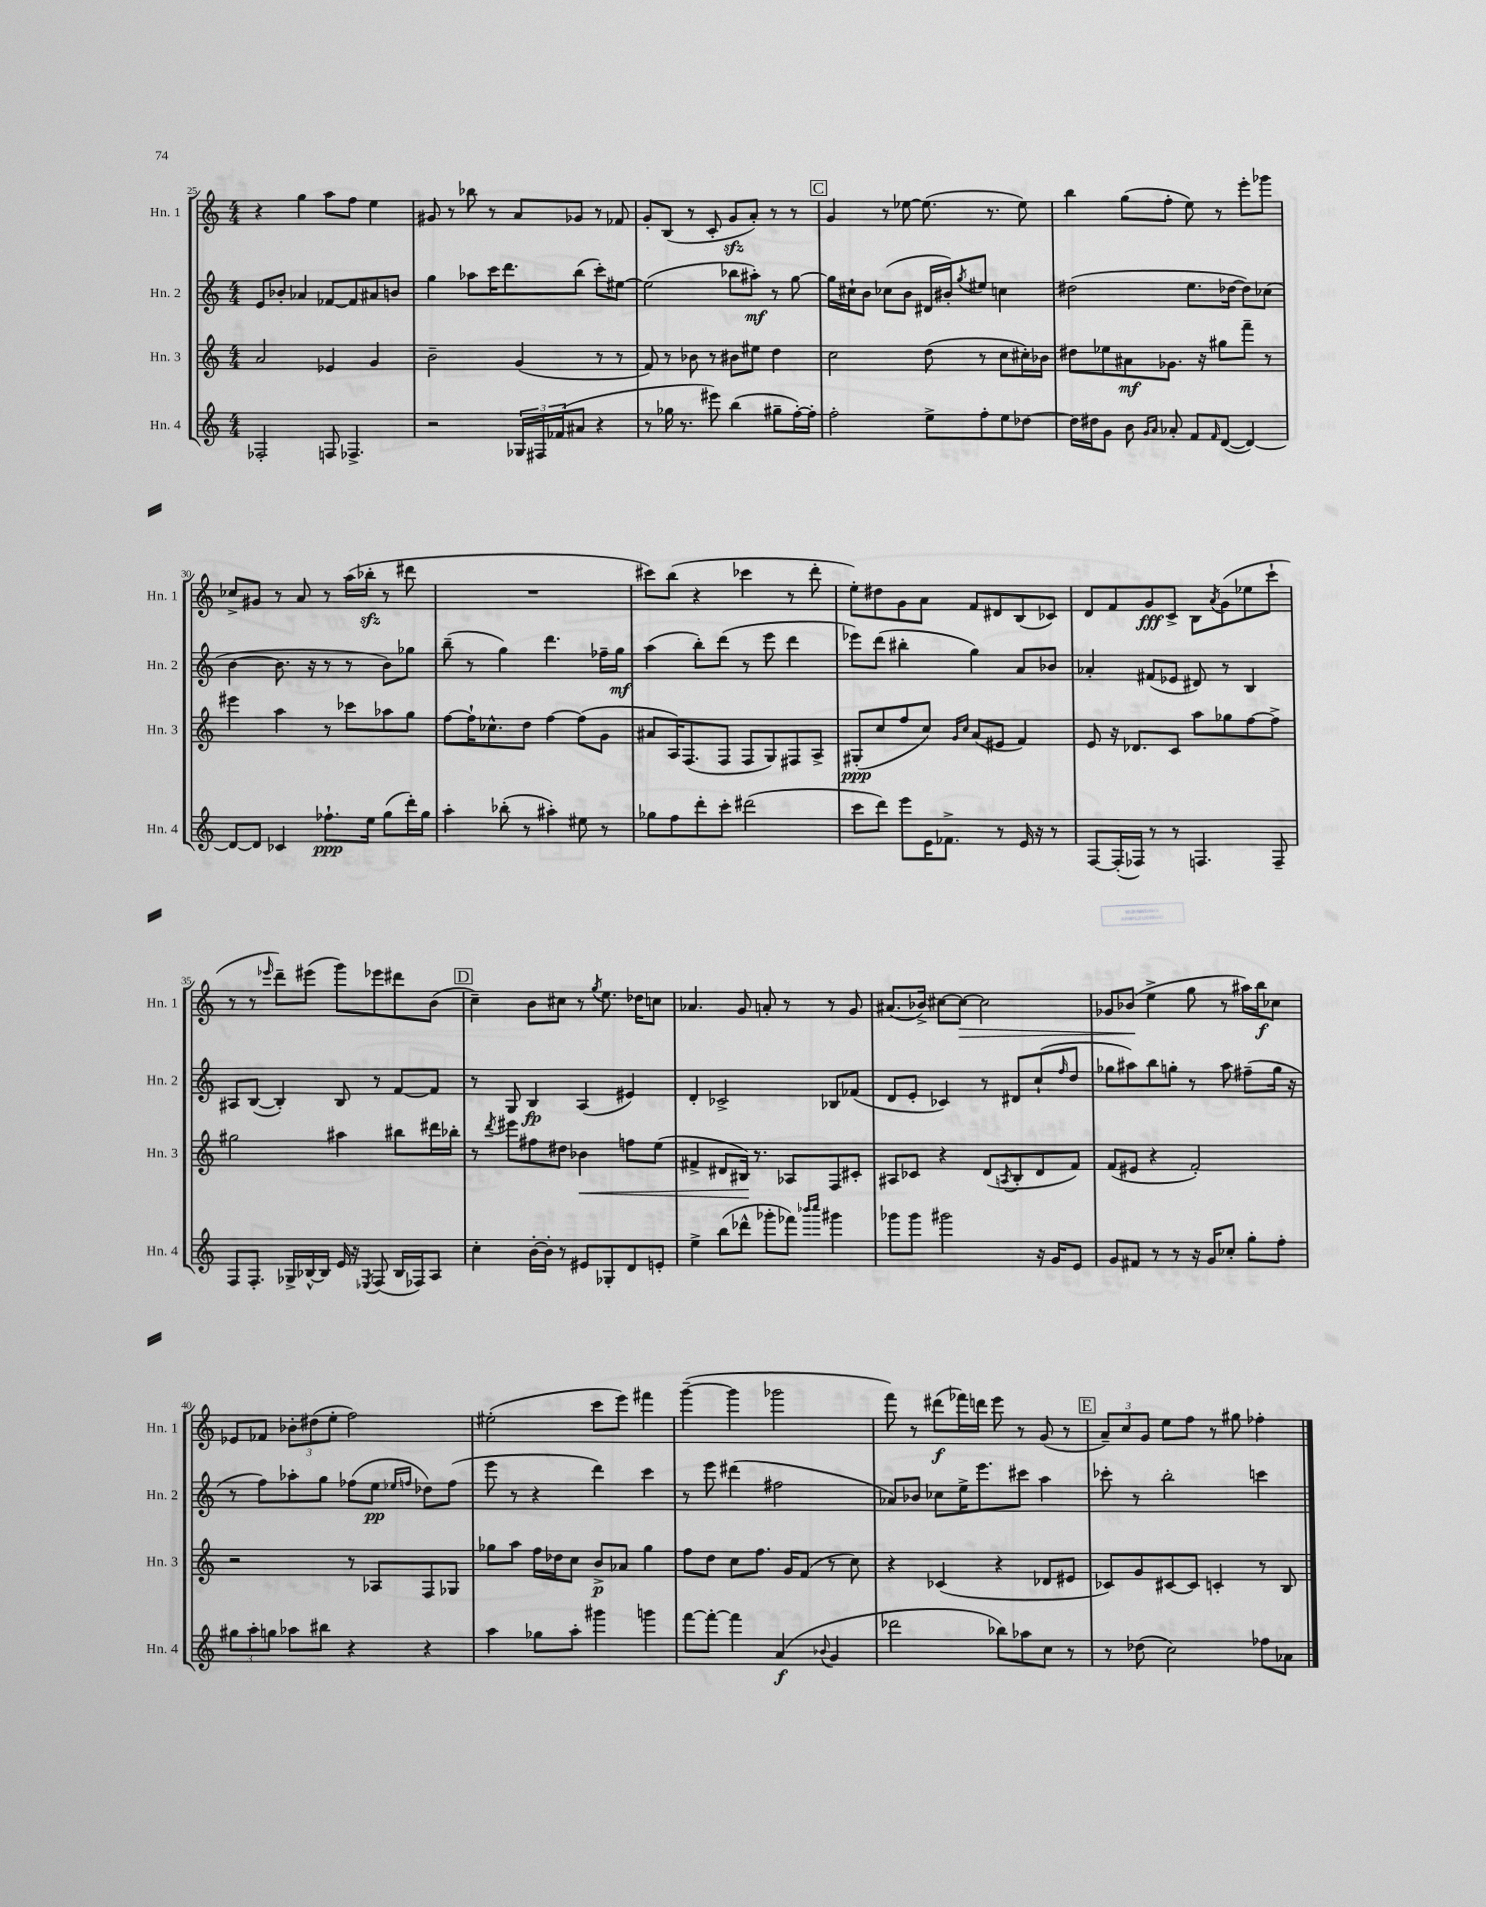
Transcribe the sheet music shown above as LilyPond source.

<<
\new StaffGroup <<
\new Staff = "s0" \with { instrumentName = "Hn. 1" shortInstrumentName = "Hn. 1" } {
    \clef treble \key c \major \numericTimeSignature \time 4/4
    r4 g''4 a''8 f''8 e''4 |
    gis'8 r8 bes''8 r8 a'8 ges'8 r8 fes'8 |
    g'8-. b8( r8 c'8-. g'8\sfz a'8-.) r8 r8 |
    \mark \markup { \box "C" } g'4 r8 ees''8~ ees''8.( r8. ees''8) |
    b''4 g''8( f''8-. e''8) r8 e'''8-. ges'''8 |
    ces''8-> gis'8 r8 a'8 r8 a''16( bes''16-.\sfz r8 dis'''8 |
    R1 |
    cis'''8) b''8( r4 ces'''4 r8 d'''8-. |
    e''8-.) dis''8 g'8 a'8 f'8 dis'8 b8( ces'8) |
    d'8 f'8 g'8\fff c'8-> b8 \acciaccatura { a'8 } g'8( ees''8 c'''8-! |
    r8 r8 \grace { ees'''16 } d'''8--) eis'''8( g'''8) ees'''8 dis'''8 b'8( |
    \mark \markup { \box "D" } c''4--) b'8 cis''8 r8 \acciaccatura { g''8 } e''8. des''16 c''8 |
    aes'4. g'8 a'8-. r8 r8 g'8 |
    ais'8.( bes'16->) cis''8~ cis''8~\> cis''2 |
    ges'8 bes'8\!( e''4-> g''8 r8 ais''16) b''16\f ces''8 |
    ees'8 fes'8 \tuplet 3/2 { bes'8-. dis''8( e''8-. } f''2) |
    eis''2-.( c'''8 e'''8) fis'''4 |
    g'''4~--( g'''4 ges'''2 |
    f'''8) r8 dis'''8\f( fes'''16) d'''16 e'''8 r8 g'8( r8 |
    \mark \markup { \box "E" } \tuplet 3/2 { a'8--) c''8 g'8 } e''8 f''8 r8 gis''8 fes''4-. \bar "|." |
}
\new Staff = "s1" \with { instrumentName = "Hn. 2" shortInstrumentName = "Hn. 2" } {
    \clef treble \key c \major \numericTimeSignature \time 4/4
    e'8 bes'8-. aes'4 fes'8~ fes'8 ais'8 b'8 |
    g''4 aes''8 c'''16 d'''8. b''8( c'''8-.) eis''8~ |
    eis''2( bes''8 ais''8-.\mf) r8 g''8~ |
    \mark \markup { \box "C" } g''16 cis''16-! b'8 ces''8( b'8 dis'16 bis'16-.) \acciaccatura { g''8 } eis''8 c''4 |
    dis''2( e''8. des''16~ des''8) ces''8( |
    b'4~ b'8. r16 r8 r8 b'8) ges''8 |
    b''8--( r8 g''4) d'''4. fes''16-- g''16\mf |
    a''4( b''8-.) d'''8( r8 e'''8 d'''4 |
    ees'''8) d'''8( bis''4-. g''4) a'8 bes'8 |
    aes'4-. fis'8( ees'8 dis'8) r8 b4 |
    ais8 b8~( b4-.) b8 r8 f'8~ f'8 |
    \mark \markup { \box "D" } r8 g8 b4\fp a4( eis'4) |
    d'4-. ces'2-> bes8 fes'8( |
    d'8 e'8-. ces'4) r8 dis'8 c''8-!( \grace { f''16 } d''8 |
    ges''8 ais''8) b''8 g''8-. r8 ais''8 fis''8--( g''16 r16 |
    r8 f''8) aes''8-. g''8 fes''8( e''8\pp \grace { ees''16 f''16 } des''8) f''8( |
    e'''8 r8 r4 d'''4) c'''4 |
    r8 e'''8 dis'''4( fis''2 |
    aes'8) bes'8 ces''8 e''16-> e'''8. cis'''8 a''4 |
    \mark \markup { \box "E" } ces'''8-. r8 b''2-. c'''4 \bar "|." |
}
\new Staff = "s2" \with { instrumentName = "Hn. 3" shortInstrumentName = "Hn. 3" } {
    \clef treble \key c \major \numericTimeSignature \time 4/4
    a'2 ees'4 g'4 |
    b'2-- g'4( r8 r8 |
    f'8) r8 bes'8 r8 bis'8 eis''8 d''4 |
    \mark \markup { \box "C" } c''2 d''8( r8 c''8 cis''16-.) bes'16 |
    dis''8 ees''8 ais'8\mf ges'8. r16 gis''8 f'''8-- r8 |
    eis'''4 a''4 r8 ces'''8 aes''8 g''8 |
    f''8~ f''16-! ces''8.-^ d''8 f''4~ f''8( g'8 |
    ais'8 a16) f8.( f8 f8 g8) fis8 a8-> |
    gis8-.\ppp( c''8 f''8 c''8) \grace { g'16 c''16 } a'8( eis'8 f'4) |
    e'8 r16 des'8. c'8 a''8 ges''8 f''8~ f''8-> |
    gis''2 ais''4 bis''8 dis'''16 bes''16-. |
    \mark \markup { \box "D" } r8 \acciaccatura { d'''8 } eis'''8 fis''8 dis''8 bes'4\< f''8 e''8( |
    fis'4-> dis'8 bis16\!) r8. aes8 f8 cis'8-. |
    ais8 ces'8 r4 d'8( \acciaccatura { a8 } b8-. d'8 f'8) |
    f'8( eis'8 r4 f'2-.) |
    r2 r8 aes8 f8 ges8 |
    ges''8 a''8 f''16 des''16 c''8 b'8->\p aes'8 ges''4 |
    f''8 d''8 c''8 f''8. g'16 f'8( r8 c''8) |
    r4 ces'4( r4 des'8 eis'8 |
    \mark \markup { \box "E" } ces'8) g'8 cis'8~ cis'8 c'4-. r8 b8 \bar "|." |
}
\new Staff = "s3" \with { instrumentName = "Hn. 4" shortInstrumentName = "Hn. 4" } {
    \clef treble \key c \major \numericTimeSignature \time 4/4
    fes2-. f8 fes4.-> |
    r2 \tuplet 3/2 { ges16 fis16 fes'16( } ais'8 r4 |
    r8 ges''16 r8. eis'''8) b''4( gis''8-- f''16~-.) f''16-. |
    \mark \markup { \box "C" } f''2-. e''8-> f''8-. e''8 des''8~ |
    des''16 dis''16 g'8 b'8 \grace { g'16 a'16 } aes'8-. f'8 \grace { f'16 } d'8~( d'4~) |
    d'8~ d'8 ces'4 fes''8.-!\ppp e''16 g''8( d'''16-.) g''16 |
    a''4-. bes''8-.( r8 ais''4-.) eis''8 r8 |
    ges''8 f''8 d'''8-. c'''8-. dis'''2( |
    c'''8 d'''8) e'''8 e'16 fes'8.-> r8 e'16 r16 r8 |
    f8~ f16-.( fes16) r8 r8 f4. f8-- |
    f8 f8.-. ges16-> bes16~-^ bes16 e'16 r16 \acciaccatura { ees8 } f8( bes16 fes16) a8 |
    \mark \markup { \box "D" } c''4-. b'16~-. b'16-. r8 eis'8 ges8-. d'8 e'8-. |
    e''4-> b''8( des'''8-^ ges'''8-. fes'''8) \grace { bes'''16 c''''16 } gis'''4 |
    ges'''8 ges'''8 gis'''2 r16 g'16 e'8 |
    g'8 fis'8 r8 r8 r16 g'16 ces''8-. g''8-. f''8-. |
    \tuplet 3/2 { gis''8 a''8-. g''8 } aes''8 bis''8 r4 r4 |
    a''4 ges''8 a''8-. gis'''4 g'''4 |
    f'''8~ f'''8~-. f'''4 a'4\f( \appoggiatura { bes'8 } g'4 |
    des'''2 bes''8) aes''8 c''8 r8 |
    \mark \markup { \box "E" } r8 des''8( c''2) fes''8 aes'8 \bar "|." |
}
>>
>>
\layout { \context { \Score currentBarNumber = #25 } }
